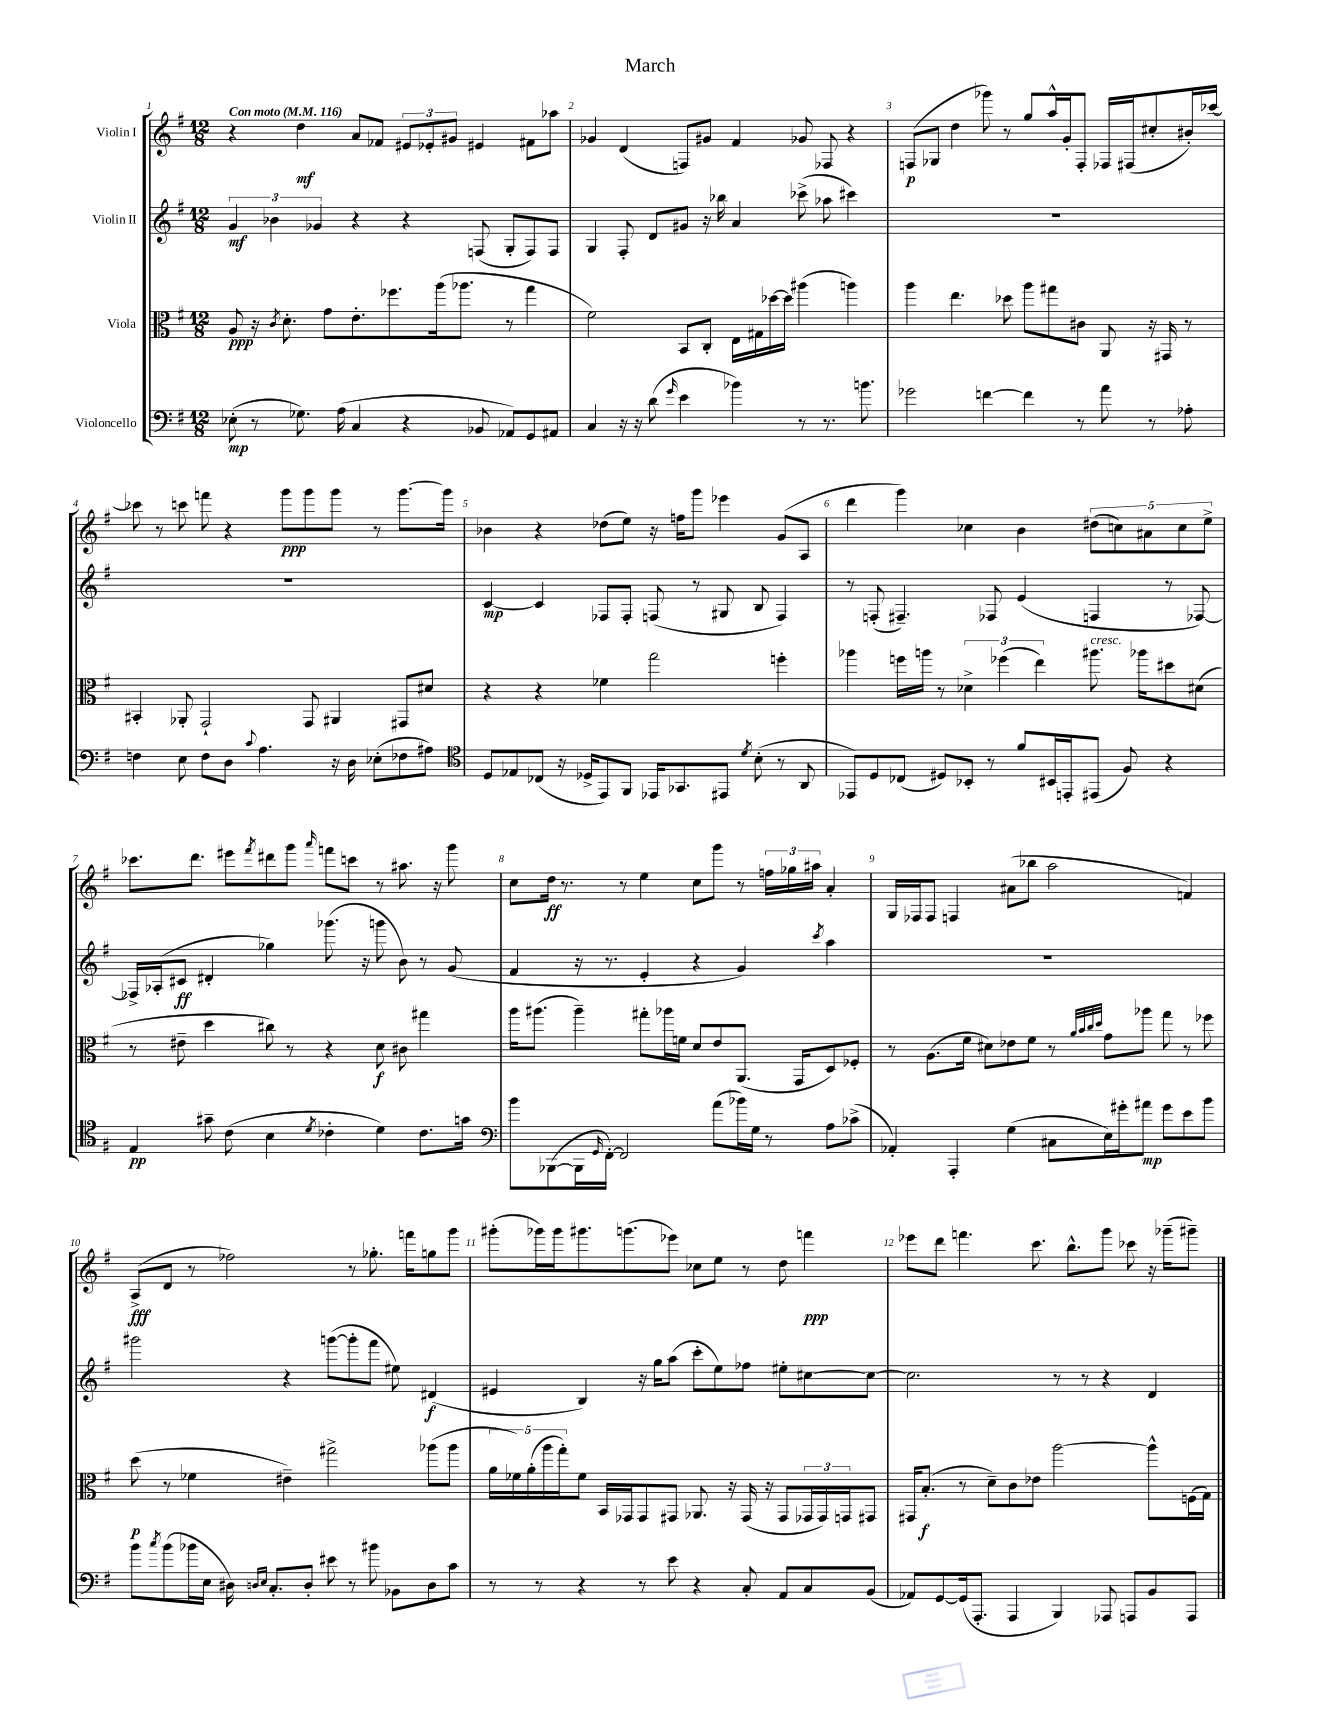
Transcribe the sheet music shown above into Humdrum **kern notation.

**kern	**dynam	**kern	**dynam	**kern	**dynam	**kern	**dynam
*part4	*part4	*part3	*part3	*part2	*part2	*part1	*part1
*staff4	*staff4	*staff3	*staff3	*staff2	*staff2	*staff1	*staff1
*I"Violoncello	*	*I"Viola	*	*I"Violin II	*	*I"Violin I	*
*clefF4	*	*clefC3	*	*clefG2	*	*clefG2	*
*k[f#]	*	*k[f#]	*	*k[f#]	*	*k[f#]	*
*M12/8	*	*M12/8	*	*M12/8	*	*M12/8	*
*MM116	*	*MM116	*	*MM116	*	*MM116	*
=1	=1	=1	=1	=1	=1	=1	=1
!	!	!	!	!	!	!LO:TX:a:B:t=Con moto	!
(8E-X'\	mp	8A/	ppp	6g/	mf	4r	.
8r	.	16r	.	.	.	.	.
.	.	.	.	6b-X\	.	.	.
.	.	8qc/	.	.	.	.	.
.	.	8.d'\	.	.	.	.	.
8.G-X\)	.	.	.	.	.	4dd\	mf
.	.	.	.	6g-X/	.	.	.
.	.	8g\L	.	.	.	.	.
(16A\	.	.	.	.	.	.	.
4C/	.	8.e'\	.	4r	.	8a/L	.
.	.	.	.	.	.	8f-X/J	.
.	.	8.ff-X\	.	.	.	.	.
4r	.	.	.	4r	.	12e#X/L	.
.	.	.	.	.	.	12e-X'/	.
.	.	(16aa\k	.	.	.	.	.
.	.	.	.	.	.	12g#X/J	.
.	.	8.aa-X\J	.	.	.	.	.
8BB-X/	.	.	.	(8Fn/	.	4e#X/	.
8AA-X/L)	.	8r	.	8G'/L	.	.	.
8GG/	.	4gg\	.	8F/)	.	8f#X\L	.
8AA#X/J	.	.	.	8F/J	.	8aa-X\J	.
=2	=2	=2	=2	=2	=2	=2	=2
4C/	.	2f#\)	.	4G/	.	4g-X/	.
16r	.	.	.	8F#'/	.	(4d/	.
16r	.	.	.	.	.	.	.
(8d\	.	.	.	8d/L	.	.	.
16qqg/	.	.	.	.	.	.	.
4e\	.	8BB/L	.	8g#X/J	.	8Fn/L)	.
.	.	8C'/J	.	16r	.	8g#X/J	.
.	.	.	.	16bb-X\	.	.	.
4b-X\)	.	16E\LL	.	4a/	.	4f#/	.
.	.	16G#X\	.	.	.	.	.
.	.	[16dd-X\	.	.	.	.	.
.	.	16dd-\JJ]	.	.	.	.	.
8r	.	(4aa#X\	.	(8ccc-X^\	.	8g-X/	.
8.r	.	.	.	8aa-X\	.	8F-X/	.
.	.	4aan\)	.	4ccc#X\)	.	4r	.
8.bn\	.	.	.	.	.	.	.
=3	=3	=3	=3	=3	=3	=3	=3
2g-X\	.	4aa\	.	1.r	.	(8Fn/L	p
.	.	.	.	.	.	8G-X/J	.
.	.	4.ee\	.	.	.	4dd\	.
[4fn\	.	.	.	.	.	8ggg-X\)	.
.	.	8dd-X\	.	.	.	8r	.
4f\]	.	8aa\L	.	.	.	8gg/L	.
.	.	8gg#X\	.	.	.	16aa^^/L	.
.	.	.	.	.	.	16g'/J	.
8r	.	8c#X\J	.	.	.	8F'/J	.
8a\	.	8AA/	.	.	.	16F-X/LL	.
.	.	.	.	.	.	(16F#X/J	.
8r	.	16r	.	.	.	8cc#X'/	.
.	.	16GG#X/	.	.	.	.	.
8A-X'\	.	8r	.	.	.	16b#X'/L)	.
.	.	.	.	.	.	[16ccc-X/JJ	.
!!LO:LB:g=z
=4	=4	=4	=4	=4	=4	=4	=4
4Fn\	.	4BB#X'/	.	1.r	.	8ccc-X\]	.
.	.	.	.	.	.	8r	.
8E\	.	8AA-X'/	.	.	.	8cccn\	.
8F\L	.	2GG`/	.	.	.	8fffn\	.
8D\J	.	.	.	.	.	4r	.
8qqc/	.	.	.	.	.	.	.
4.A\	.	.	.	.	.	.	.
.	.	.	.	.	.	8ggg\L	ppp
.	.	8GG/	.	.	.	8ggg\	.
16r	.	4AA#X/	.	.	.	8ggg\J	.
16D\	.	.	.	.	.	.	.
(8E-X'\L	.	.	.	.	.	8r	.
8F-X\	.	8GG#X/L	.	.	.	[8.ggg\L	.
8A#X\J)	.	8d#X/J	.	.	.	.	.
.	.	.	.	.	.	16ggg\Jk]	.
=5	=5	=5	=5	=5	=5	=5	=5
*clefC4	*	*	*	*	*	*	*
8D/L	.	4r	.	[4c/	mp	4b-X\	.
8E-X/	.	.	.	.	.	.	.
(8C-X/J	.	4r	.	4c/]	.	4r	.
16r	.	.	.	.	.	.	.
16D-X^/KL	.	.	.	.	.	.	.
8EE/)	.	4f-X\	.	8F-X/L	.	(8dd-X\L	.
8FF#/J	.	.	.	8F-'/J	.	8ee\J)	.
16EE-X/KL	.	2gg\	.	(8Fn/	.	16r	.
8.GG-X/	.	.	.	.	.	16ffn\KL	.
.	.	.	.	8r	.	8ggg\J	.
8EE#X/J	.	.	.	8G#X/	.	4eee-X\	.
8qd/	.	.	.	.	.	.	.
(8B'\	.	.	.	8B/	.	.	.
8r	.	4ffn'\	.	4F/)	.	(8g/L	.
8AA/	.	.	.	.	.	8A/J	.
=6	=6	=6	=6	=6	=6	=6	=6
8EE-X/L)	.	4aa-X\	.	8r	.	4ddd\	.
8D/	.	.	.	(8Fn'/	.	.	.
(8C-X/J	.	16ffn\LL	.	4.F#X~/)	.	4ggg\)	.
.	.	16aan\JJ	.	.	.	.	.
8D#X/L)	.	8r	.	.	.	.	.
8BB-X'/J	.	6d-X^\	.	.	.	4cc-X\	.
8r	.	.	.	8F-X/	.	.	.
.	.	(6ff-X\	.	.	.	.	.
8f#/L	.	.	.	(4e/	.	4b\	.
.	.	6ee\)	.	.	.	.	.
16BB#X/L	.	.	.	.	.	.	.
16EEn'/J	.	.	.	.	.	.	.
!	!	!LO:TX:a:i:t=cresc.	!	!	!	!	!
(8EE#X/J	.	8.aa#X\	.	4Fn/	.	(10dd#X\L	.
.	.	.	.	.	.	10ccn\)	.
8F#/)	.	.	.	.	.	.	.
.	.	16aa-X\KL	.	.	.	.	.
.	.	.	.	.	.	10a#X\	.
4r	.	8dd#X\	.	8r	.	.	.
.	.	.	.	.	.	10cc\	.
.	.	(8d#X\J	.	[8F-X/)	.	.	.
.	.	.	.	.	.	10ee^\J	.
!!LO:LB:g=z
=7	=7	=7	=7	=7	=7	=7	=7
4E/	pp	8r	.	16F-X^/LL]	.	8.ccc-X\L	.
.	.	.	.	(16A-X'/J	.	.	.
.	.	8e#X~\	.	8c#X/J	ff	.	.
.	.	.	.	.	.	8.ddd\J	.
8g#X~\	.	4dd\	.	4d#X'/	.	.	.
(8c\	.	.	.	.	.	8eee#X\L	.
.	.	.	.	.	.	8qfff#/	.
4B\	.	8cc#X\)	.	4gg-X\)	.	8ddd#X\	.
.	.	8r	.	.	.	8ggg\J	.
8qd/	.	.	.	.	.	16qqaaa/	.
4c-X'\	.	4r	.	(8.ggg-X\	.	8fffn\L	.
.	.	.	.	.	.	8cccn\J	.
.	.	.	.	16r	.	.	.
4d\)	.	8d\	f	8gggn\	.	8r	.
.	.	8c#X\	.	8b\)	.	8.aa#X\	.
8.c-\L	.	4gg#X\	.	8r	.	.	.
.	.	.	.	.	.	16r	.
.	.	.	.	(8g/	.	8ggg\	.
16gn\Jk	.	.	.	.	.	.	.
=8	=8	=8	=8	=8	=8	=8	=8
*clefF4	*	*	*	*	*	*	*
8b\L	.	16aa\KL	.	4f#/	.	8cc\L	.
.	.	(8.aa#X\J	.	.	.	.	.
([8BBB-X\	.	.	.	.	.	16dd\Jk	ff
.	.	.	.	.	.	8.r	.
16BBB-\L]	.	4aa#~\)	.	16r	.	.	.
16qqGG/	.	.	.	.	.	.	.
[16FF#'\JJ)	.	.	.	8.r	.	.	.
2FF#/]	.	.	.	.	.	8r	.
.	.	8gg#X'\L	.	4e'/	.	4ee\	.
.	.	16aa-X\L	.	.	.	.	.
.	.	16fn\JJ	.	.	.	.	.
.	.	8d/L	.	4r	.	8cc\L	.
(8a\L	.	8e/	.	.	.	8ggg\J	.
16b-X\L)	.	(8.AA/J	.	4g/)	.	8r	.
16G\JJ	.	.	.	.	.	.	.
8r	.	.	.	.	.	24ffn\LL	.
.	.	.	.	.	.	24gg-X\	.
.	.	16GG/KL	.	.	.	.	.
.	.	.	.	.	.	24aa#X\JJ	.
.	.	.	.	8qccc/	.	.	.
8A\L	.	8D/)	.	4aa\	.	4a'/	.
(8c-X^\J	.	8F-X'/J	.	.	.	.	.
=9	=9	=9	=9	=9	=9	=9	=9
4AA-X'/)	.	8r	.	1.r	.	16G/LL	.
.	.	.	.	.	.	16F-X/J	.
.	.	(8.A\L	.	.	.	8F-/J	.
4AAA'/	.	.	.	.	.	4Fn/	.
.	.	16f#\Jk	.	.	.	.	.
.	.	8d#X\L)	.	.	.	.	.
(4G\	.	8e-X\	.	.	.	(8a#X\L	.
.	.	8f#\J	.	.	.	8bb-X\J	.
8C#X\L	.	8r	.	.	.	2aa\	.
.	.	32qqa/LLL	.	.	.	.	.
.	.	32qqb/	.	.	.	.	.
.	.	32qqcc/	.	.	.	.	.
.	.	32qqdd/JJJ	.	.	.	.	.
16E\L)	.	8g\L	.	.	.	.	.
16g#X'\J	.	.	.	.	.	.	.
8a#X\J	mp	8aa-X\J	.	.	.	.	.
8g#\L	.	8gg\	.	.	.	.	.
8e\	.	8r	.	.	.	4fn/)	.
8b\J	.	8ff-X\	.	.	.	.	.
!!LO:LB:g=z
=10	=10	=10	=10	=10	=10	=10	=10
8b\L	.	(8dd\	p	2ggg#X\	.	(8A^/L	fff
8qcc/	.	.	.	.	.	.	.
(8b\	.	8r	.	.	.	8d/J	.
16b-X\L	.	4f-X\	.	.	.	8r	.
16E\JJ	.	.	.	.	.	.	.
16D#X\)	.	.	.	.	.	2ff-X\)	.
16qqDn/LL	.	.	.	.	.	.	.
16qqE/JJ	.	.	.	.	.	.	.
8.C'/L	.	.	.	.	.	.	.
.	.	4e#X~\)	.	4r	.	.	.
8D'/J	.	.	.	.	.	.	.
8e#X\	.	2gg#X^\	.	([8gggn\L	.	.	.
8r	.	.	.	8ggg'\]	.	8r	.
8b#X\	.	.	.	8fff#\J	.	8.gg-X'\	.
8BB-X\L	.	.	.	8ee#X\)	.	.	.
.	.	.	.	.	.	16fffn\KL	.
8D\	.	(8aa-X\L	.	(4d#X/	f	8ggn\	.
8c\J	.	8aa-\J	.	.	.	8ggg\J	.
=11	=11	=11	=11	=11	=11	=11	=11
8r	.	20a\LL	.	4e#X/	.	(8ggg#X'\L	.
.	.	20f-X\)	.	.	.	.	.
.	.	(20a'\	.	.	.	.	.
8r	.	.	.	.	.	16ggg-X\L)	.
.	.	20aa\	.	.	.	.	.
.	.	.	.	.	.	16ggg-\J	.
.	.	20gg'\J)	.	.	.	.	.
4r	.	8f-\J	.	4B/)	.	8.ggg#X\	.
.	.	16BB/LL	.	.	.	.	.
.	.	16GG-X/J	.	.	.	(8.gggn\	.
8r	.	8GG-/	.	16r	.	.	.
.	.	.	.	16gg\KL	.	.	.
8e\	.	8GG#X/J	.	(8aa\J	.	8eee-X\J)	.
4r	.	8.AA-X/	.	8ccc'\L	.	8cc-X\L	.
.	.	.	.	8ee\)	.	8ee\J	.
.	.	16r	.	.	.	.	.
8C'/	.	(16GG#/	.	8ff-X\J	.	8r	.
.	.	16r	.	.	.	.	.
8AA/L	.	8GG#/L	.	8ee#X'\L	.	8dd\	.
8C/	.	24GG-X/L	.	[8cc#X\	.	4fffn\	ppp
.	.	24GG-/)	.	.	.	.	.
.	.	24GGn/J	.	.	.	.	.
(8BB/J	.	8GG#X/J	.	8cc#\J_	.	.	.
=12	=12	=12	=12	=12	=12	=12	=12
8AA-X/L)	.	16GG#X/KL	.	2.cc#\]	.	8eee-X\L	.
.	.	(8.B'/J	f	.	.	.	.
[8GG/	.	.	.	.	.	8ddd\J	.
(16GG/k]	.	8r	.	.	.	4.fffn\	.
8.AAA'/J	.	.	.	.	.	.	.
.	.	8d~\L)	.	.	.	.	.
4AAA/	.	8c\	.	.	.	.	.
.	.	8e-X\J	.	.	.	8.ccc\	.
4BBB/)	.	[2aa\	.	8r	.	.	.
.	.	.	.	.	.	8.bb^^\L	.
.	.	.	.	8r	.	.	.
8AAA-X/	.	.	.	4r	.	8ggg\J	.
8AAAn/L	.	.	.	.	.	8ccc-X\	.
8BB/	.	8aa^^\L]	.	4d/	.	16r	.
.	.	.	.	.	.	(16ggg-X~\KL	.
8AAA/J	.	(16Fn\L	.	.	.	8ggg#X~\J)	.
.	.	16G\JJ)	.	.	.	.	.
==	==	==	==	==	==	==	==
*-	*-	*-	*-	*-	*-	*-	*-
